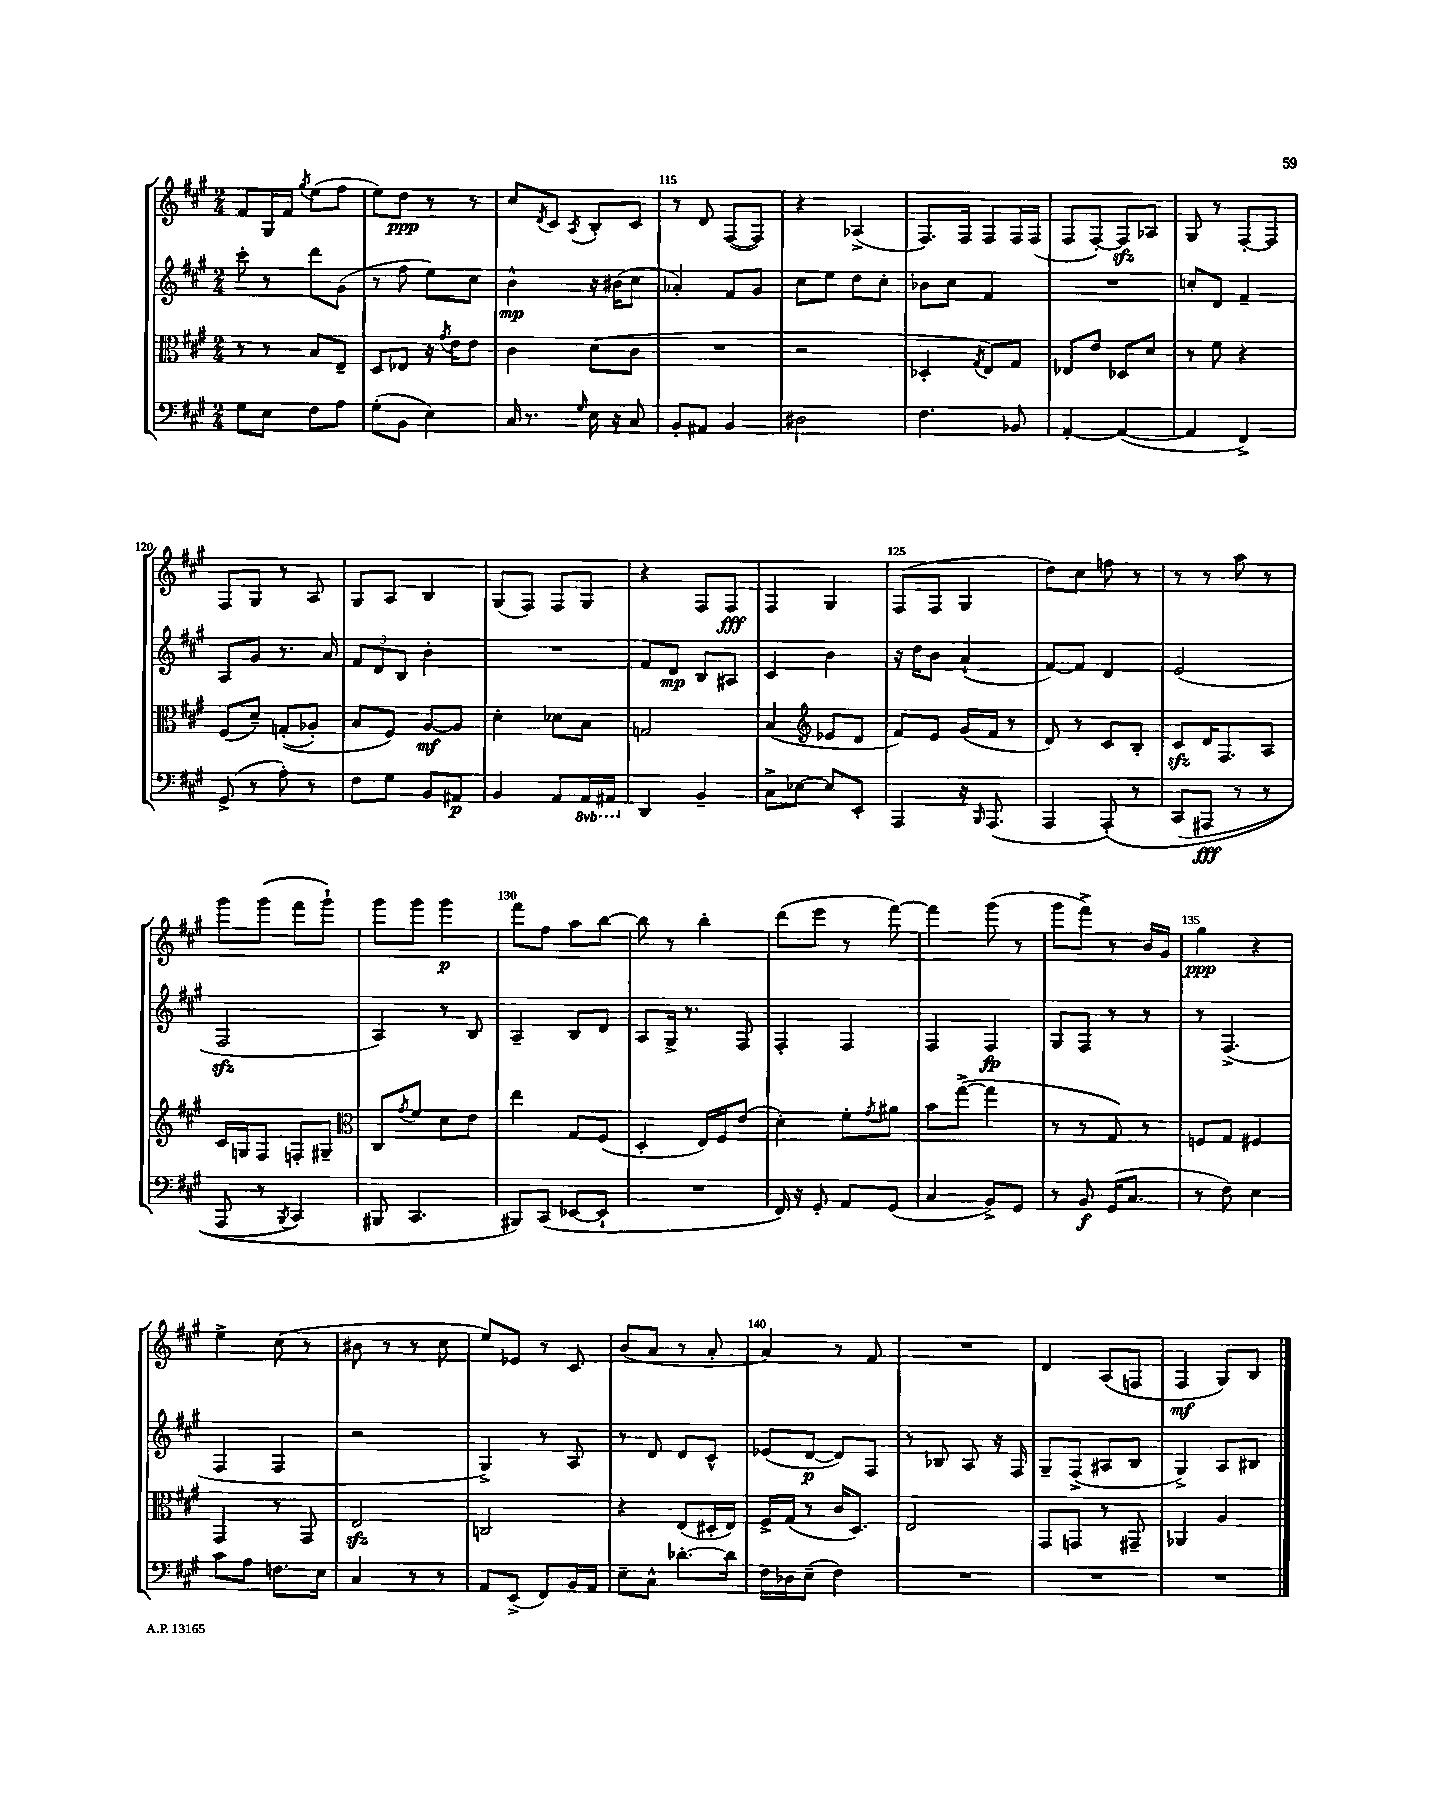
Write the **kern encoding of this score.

**kern	**kern	**kern	**kern
*staff4	*staff3	*staff2	*staff1
*clefF4	*clefC3	*clefG2	*clefG2
*k[f#c#g#]	*k[f#c#g#]	*k[f#c#g#]	*k[f#c#g#]
*M2/4	*M2/4	*M2/4	*M2/4
8G#	8r	8ccc#'	8f#
8E	8r	8r	16G#
.	.	.	16f#
.	.	.	8qgg#
8F#	8B	8ddd	(8ee
8A	8E~	(8g#	8ff#
=	=	=	=
(8G#'	8D	8r	8ee)
8BB	8E-	8ff#	8dd
4E)	16r	8ee)	8r
.	8qg#	.	.
.	16e	.	.
.	8e	8cc#	8r
=	=	=	=
16C#	4c#	4b^^	8cc#
8.r	.	.	.
.	.	.	8qd
.	.	.	8c#
16qqG#	.	.	8qA
16E	(8d	16r	8B'
16r	.	(16b#	.
8C#	8c#	8cc#	8c#
=	=	=	=
8BB'	2r	4a-')	8r
8AA#	.	.	8d
4BB	.	8f#	([8F#
.	.	8g#	8F#])
=	=	=	=
2D#	2r	8cc#	4r
.	.	8ee	.
.	.	8dd	(4A-^
.	.	8cc#'	.
=	=	=	=
4.F#	4D-'	8b-	8.F#)
.	.	8cc#	.
.	.	.	16F#
.	8qG#	.	.
.	8E)	4f#	8F#
8BB-	8G#	.	16F#
.	.	.	(16F#
=	=	=	=
[4AA'	8E-	2r	8F#
.	8e	.	[8F#')
(4AA_	8D-	.	8F#]
.	8d	.	8A-
=	=	=	=
4AA]	8r	8cc'	8G#
.	8f#	8d	8r
4FF#^)	4r	4f#~	[8F#'
.	.	.	8F#]
=	=	=	=
(8GG#^	(8F#	8A	8F#
8r	8d~)	8g#	8G#
8A')	&((8G'	8.r	8r
8r	8A-')	.	8A
.	.	16a	.
=	=	=	=
8F#	8B	12f#	8G#
.	.	12d	.
8G#	8F#&)	.	8A
.	.	12B	.
8BB	[8A	4b'	4B
8AA#	8A]	.	.
=	=	=	=
4BB	4d'	2r	(8G#
.	.	.	8F#)
8AA	8d-	.	8F#
16AAA	8B	.	8G#
16AAA#	.	.	.
=	=	=	=
4DD	2G	8f#	4r
.	.	8d	.
4BB~	.	8B	8F#
.	.	8A#	8F#
=	=	=	=
8C#^	(4B	4c#	4F#
[8E-	.	.	.
*	*clefG2	*	*
8E-]	8e-	4b	4G#
8EE'	8d	.	.
=	=	=	=
4AAA	8f#)	16r	(8F#
.	.	16dd	.
.	8e	8b	8F#
16r	(16g#	(4a`	4G#
16qqBBB	.	.	.
(8.AAA	16f#	.	.
.	8r	.	.
=	=	=	=
4AAA	8d)	[8f#)	8dd)
.	8r	8f#]	8cc#
&(8AAA')	8c#	4d	8ff
8r	8B'	.	8r
=	=	=	=
(8CC#	8c#	(2e	8r
8AAA#	16d	.	8r
.	8.F#	.	.
8r	.	.	8aa
8r	8A	.	8r
=	=	=	=
8AAA	16c#	2F#	8ggg#
.	16G	.	.
8r	8F#	.	(8ggg#
8qBBB	.	.	.
4CC#)	8F'	.	8fff#
.	8G#~	.	8ggg#`)
=	=	=	=
*	*clefC3	*	*
8BBB#	8C#	4A)	8ggg#
.	8qg#	.	.
4.CC#	8f#	.	8ggg#
.	8d	8r	4ggg#
.	8e	8B	.
=	=	=	=
8BBB#&)	4ee	4A~	8fff#
(8CC#	.	.	8ff#
[8EE-	8G#	8B	8aa
8EE-`]	(8F#	8d	[8bb
=	=	=	=
2r	4D'	8A	8bb]
.	.	16G#^	8r
.	.	8.r	.
.	16E)	.	4bb'
.	16F#	.	.
.	(8e	8F#	.
=	=	=	=
16FF#)	4d')	4F#'	(8ddd
16r	.	.	.
8GG#'	.	.	8eee
8AA	8f#'	4F#	8r
.	8qg#	.	.
(8GG#	8a#	.	[8fff#)
=	=	=	=
4C#	8b	4F#	4fff#]
.	([8gg#^	.	.
8BB^)	4gg#]	4F#	(8ggg#
8GG#	.	.	8r
=	=	=	=
8r	8r	8G#	8ggg#
8BB	8r	8F#	8fff#^)
(16GG#	8G#)	8r	8r
8.C#	.	.	.
.	8r	8r	16b
.	.	.	16g#
=	=	=	=
8r	8F	8r	4gg#
8F#)	8G#	(4.F#^	.
4E	4F#	.	4r
=	=	=	=
8c#	4GG#	4F#	4ee^
8A	.	.	.
8.F	8r	4F#	(8cc#
.	8GG#	.	8r
16E	.	.	.
=	=	=	=
4C#	2E	2r	8b#
.	.	.	8r
8r	.	.	8r
8r	.	.	8cc#
=	=	=	=
8AA	2C	4G#^)	8ee)
(8EE^	.	.	8e-
8FF#)	.	8r	8r
16BB	.	8A	8c#
16AA	.	.	.
=	=	=	=
8E~	4r	8r	(8b
8C#^^	.	8d	8a
[8.d-'	(8E	8d	8r
.	16D#'	8c#^^	8a'
16d-]	16E)	.	.
=	=	=	=
16F#	16F#^	(8e-	4a)
16D-	(16G#	.	.
(8E~	8r	[8d	.
4F#)	16c#	8d])	8r
.	8.D)	.	.
.	.	8F#	8f#
=	=	=	=
2r	2E	8r	2r
.	.	8B-	.
.	.	8A	.
.	.	16r	.
.	.	16F#	.
=	=	=	=
2r	8GG#	8G#~	4d
.	8GG	(8F#^	.
.	8r	8A#	(8A
.	8GG#~	8B	8F
=	=	=	=
2r	4AA-	4G#^)	4F#
.	4A	8A	8G#)
.	.	8B#	8B
==	==	==	==
*-	*-	*-	*-
